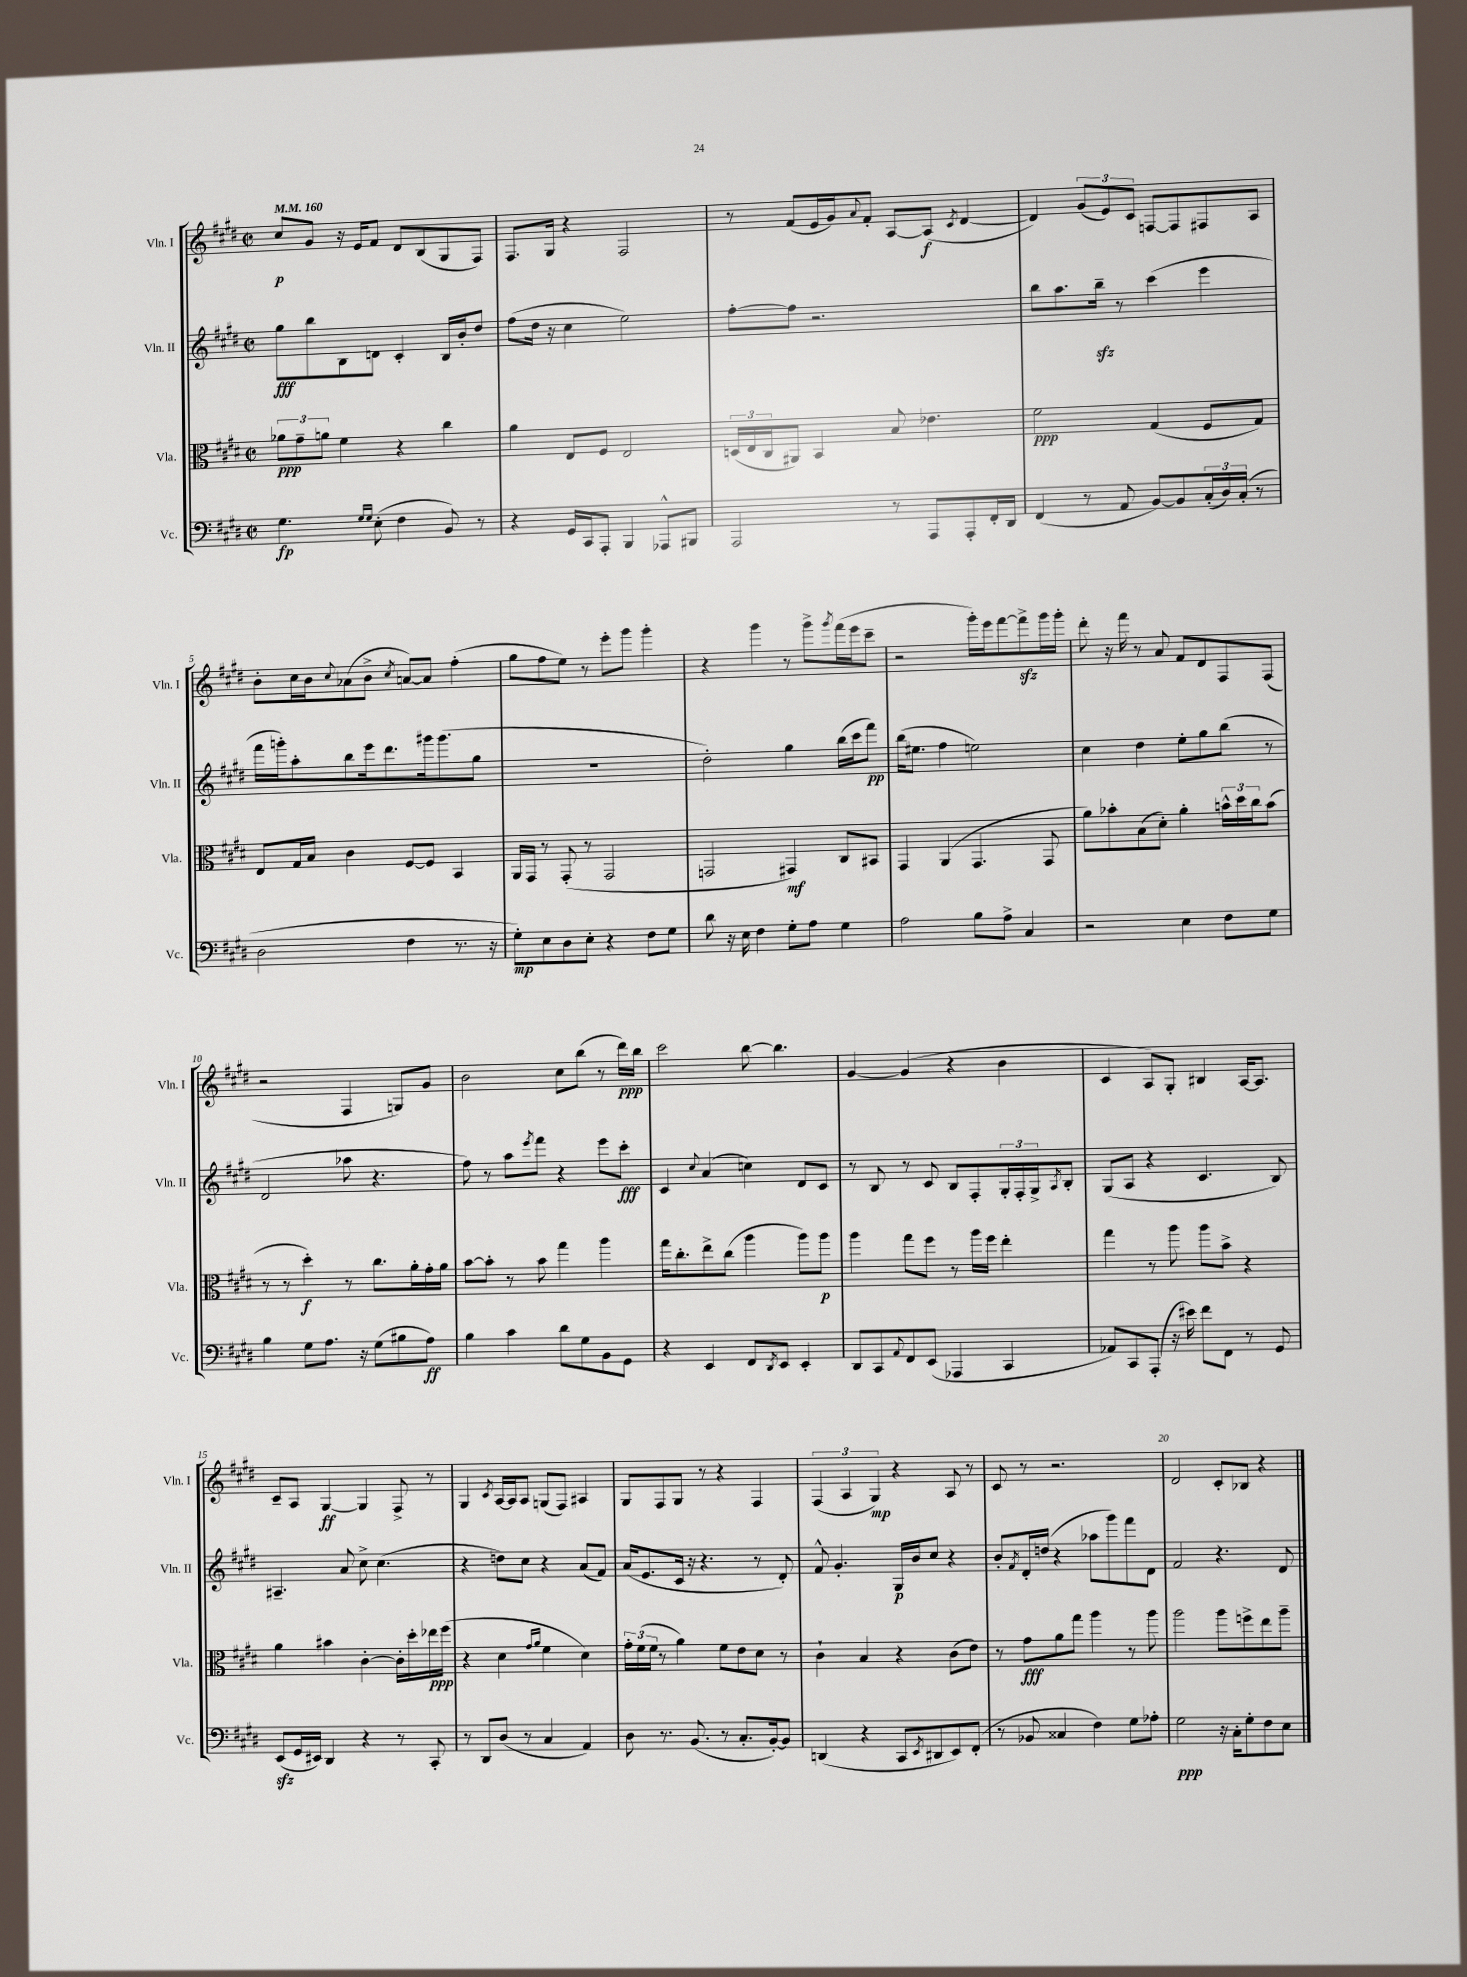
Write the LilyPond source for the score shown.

<<
\new StaffGroup <<
\new Staff = "s0" \with { instrumentName = "Vln. I" shortInstrumentName = "Vln. I" } {
    \clef treble \key e \major \defaultTimeSignature \time 2/2 \tempo 4 = 160
    cis''8\p gis'8 r16 e'16 fis'8 dis'8 b8( gis8 fis8) |
    fis8. gis16 r4 fis2 |
    r8 fis'8( e'16 gis'16) \appoggiatura { a'8 } fis'8-. a8~ a8\f( \acciaccatura { cis'8 } dis'4~ |
    dis'4) \tuplet 3/2 { gis'8( e'8) cis'8 } f8~ f8 fis8 a8 |
    b'8-. cis''16 b'16 \appoggiatura { cis''8 } aes'8( b'8-> \acciaccatura { cis''8 } a'8~) a'8 fis''4-.( |
    gis''8 fis''8 e''8) r8 e'''8-. gis'''8 gis'''4-. |
    r4 gis'''4 r8 gis'''8-> \acciaccatura { gis'''8 } fis'''16( e'''16 cis'''8-- |
    r2 gis'''16-.) e'''16 fis'''8~ fis'''8->\sfz gis'''16 gis'''16-. |
    dis'''8-. r16 fis'''16 r8 a'8 fis'8 dis'8 fis8 fis8( |
    r2 fis4 g8) gis'8 |
    b'2 cis''8 b''8( r8 dis'''16\ppp) b''16 |
    cis'''2 b''8~ b''4. |
    gis'4~ gis'4( r4 b'4 |
    cis'4 a8) gis8-. bis4 a16~ a8. |
    cis'8-- a8 gis4~\ff gis4 fis8-> r8 |
    gis4 \acciaccatura { cis'8 } a16~ a16 a8 g8( fis8) ais4 |
    gis8 fis8 gis8 r8 r4 fis4 |
    \tuplet 3/2 { fis4( a4 gis4\mp) } r4 a8 r8 |
    cis'8 r8 r2. |
    dis'2 cis'8-. bes8 r4 \bar "|." |
}
\new Staff = "s1" \with { instrumentName = "Vln. II" shortInstrumentName = "Vln. II" } {
    \clef treble \key e \major \defaultTimeSignature \time 2/2
    gis''8\fff b''8 b8 d'8 cis'4-. b16 b'16-. dis''8 |
    fis''8( dis''16 r16 cis''4 e''2) |
    fis''8~-. fis''8 r2. |
    b''8 a''8. b''16--\sfz r8 cis'''4( e'''4 |
    fis'''16 g'''16-.) a''8-. b''8 e'''16 dis'''8. gis'''16 gis'''8.( gis''8 |
    R1 |
    dis''2-.) gis''4 b''16( cis'''16 fis'''8\pp) |
    b''16( eis''8. fis''4 e''2) |
    cis''4 dis''4 e''8-. gis''8 b''8( r8 |
    dis'2 aes''8 r4. |
    fis''8) r8 a''8 \acciaccatura { e'''8 } fis'''8 r4 e'''8 cis'''8-.\fff |
    cis'4 \appoggiatura { cis''8 } a'4( c''4) dis'8 cis'8 |
    r8 b8 r8 cis'8 b8 fis8-. \tuplet 3/2 { gis16-. fis16-. gis16-> } \acciaccatura { a8 } b8-. |
    gis8( a8 r4 cis'4. b8) |
    ais4.-- a'8 cis''8-> cis''4.( |
    r4 d''8) cis''8 r4 a'8( fis'8) |
    a'16( e'8. cis'16 r16 r4. r8 dis'8-.) |
    fis'8-^ gis'4.-. gis16\p b'16 cis''8 r4 |
    b'8-. \acciaccatura { fis'8 } dis'16-. d''16( r4 aes''8 gis'''8) fis'''8 dis'8 |
    fis'2 r4. dis'8 \bar "|." |
}
\new Staff = "s2" \with { instrumentName = "Vla." shortInstrumentName = "Vla." } {
    \clef alto \key e \major \defaultTimeSignature \time 2/2
    \tuplet 3/2 { aes'8\ppp gis'8-- a'8 } fis'4 r4 cis''4 |
    a'4 e8 fis8 e2 |
    \tuplet 3/2 { d16( e16 cis16 } ais,8) b,4 b8 ees'4. |
    fis'2\ppp gis4( fis8 gis8) |
    e8 gis16 b16 cis'4 fis8~ fis8 b,4 |
    a,16 gis,16 r8 gis,8-.( r8 gis,2 |
    g,2 gis,4\mf) cis8 bis,8 |
    gis,4 a,4( gis,4. gis,8 |
    a'8) bes'8-. b8( dis'8-.) a'4-. \tuplet 3/2 { b'16-^ dis''16 cis''16 } b'8( |
    r8 r8 dis''4-.\f) r8 cis''8. a'16-. gis'16-. a'16 |
    b'8~ b'8-. r8 b'8 gis''4 a''4 |
    gis''16 cis''8.-. e''8-> cis''8( a''4 a''8) a''8\p |
    a''4 gis''8 fis''8 r8 a''16 fis''16 e''4-. |
    gis''4 r8 a''8 a''8 b'8-> r4 |
    a'4 bis'4 cis'4~-. cis'16-. dis''16-. ees''16\ppp fis''16( |
    r4 dis'4 \grace { gis'16 a'16 } fis'4 dis'4) |
    \tuplet 3/2 { gis'16-. fis'16( fis'16 } r8 a'4) fis'8 e'8 dis'8 r8 |
    cis'4-! b4 r4 cis'8( e'8) |
    r8 gis'8\fff a'8 gis''8 a''4 r8 a''8 |
    a''2 a''8 f''8-> e''8 a''8-- \bar "|." |
}
\new Staff = "s3" \with { instrumentName = "Vc." shortInstrumentName = "Vc." } {
    \clef bass \key e \major \defaultTimeSignature \time 2/2
    gis4.\fp \grace { gis16 gis16 } e8-.( fis4 b,8) r8 |
    r4 gis,16 cis,16 a,,8-. b,,4 aes,,8-^ bis,,8 |
    a,,2 r8 a,,8 a,,8-. fis,16-. dis,16 |
    fis,4( r8 a,8 b,8~) b,8 \tuplet 3/2 { cis16-.( dis16) cis16-.( } r8 |
    dis2 fis4 r8. r16 |
    gis8-.\mp) e8 dis8 e8-. r4 fis8 gis8 |
    dis'8 r16 e16 fis4 gis8-. a8 gis4 |
    a2 b8 a8-> cis4 |
    r2 e4 fis8 gis8 |
    b4 gis8 a8. r16 gis8( bis8 a8\ff) |
    b4 cis'4 dis'8 gis8 b,8 gis,8 |
    r4 e,4 fis,8 \acciaccatura { dis,8 } e,8 e,4-. |
    dis,8 cis,8 \appoggiatura { a,8 } fis,8 e,8( aes,,4 cis,4 |
    aes,8) cis,8 a,,8-.( r16 eis'16) fis'8 fis,8 r8 gis,8 |
    e,8\sfz( gis,16 eis,16) dis,4 r4 r8 cis,8-. |
    r8 dis,8 dis8( r8 cis4 a,4) |
    dis8 r8. b,8.( r8 cis8.-. b,16~-.) b,8 |
    d,4( r4 cis,8 \acciaccatura { e,8 } dis,8 e,8) fis,8-.( |
    r8 bes,8 cisis4 fis4) gis8 aes8-. |
    gis2\ppp r16 cis16-. gis8-. fis8 e8 \bar "|." |
}
>>
>>
\layout { \context { \Score \override BarNumber.break-visibility = ##(#f #t #t) barNumberVisibility = #(every-nth-bar-number-visible 5) } }
